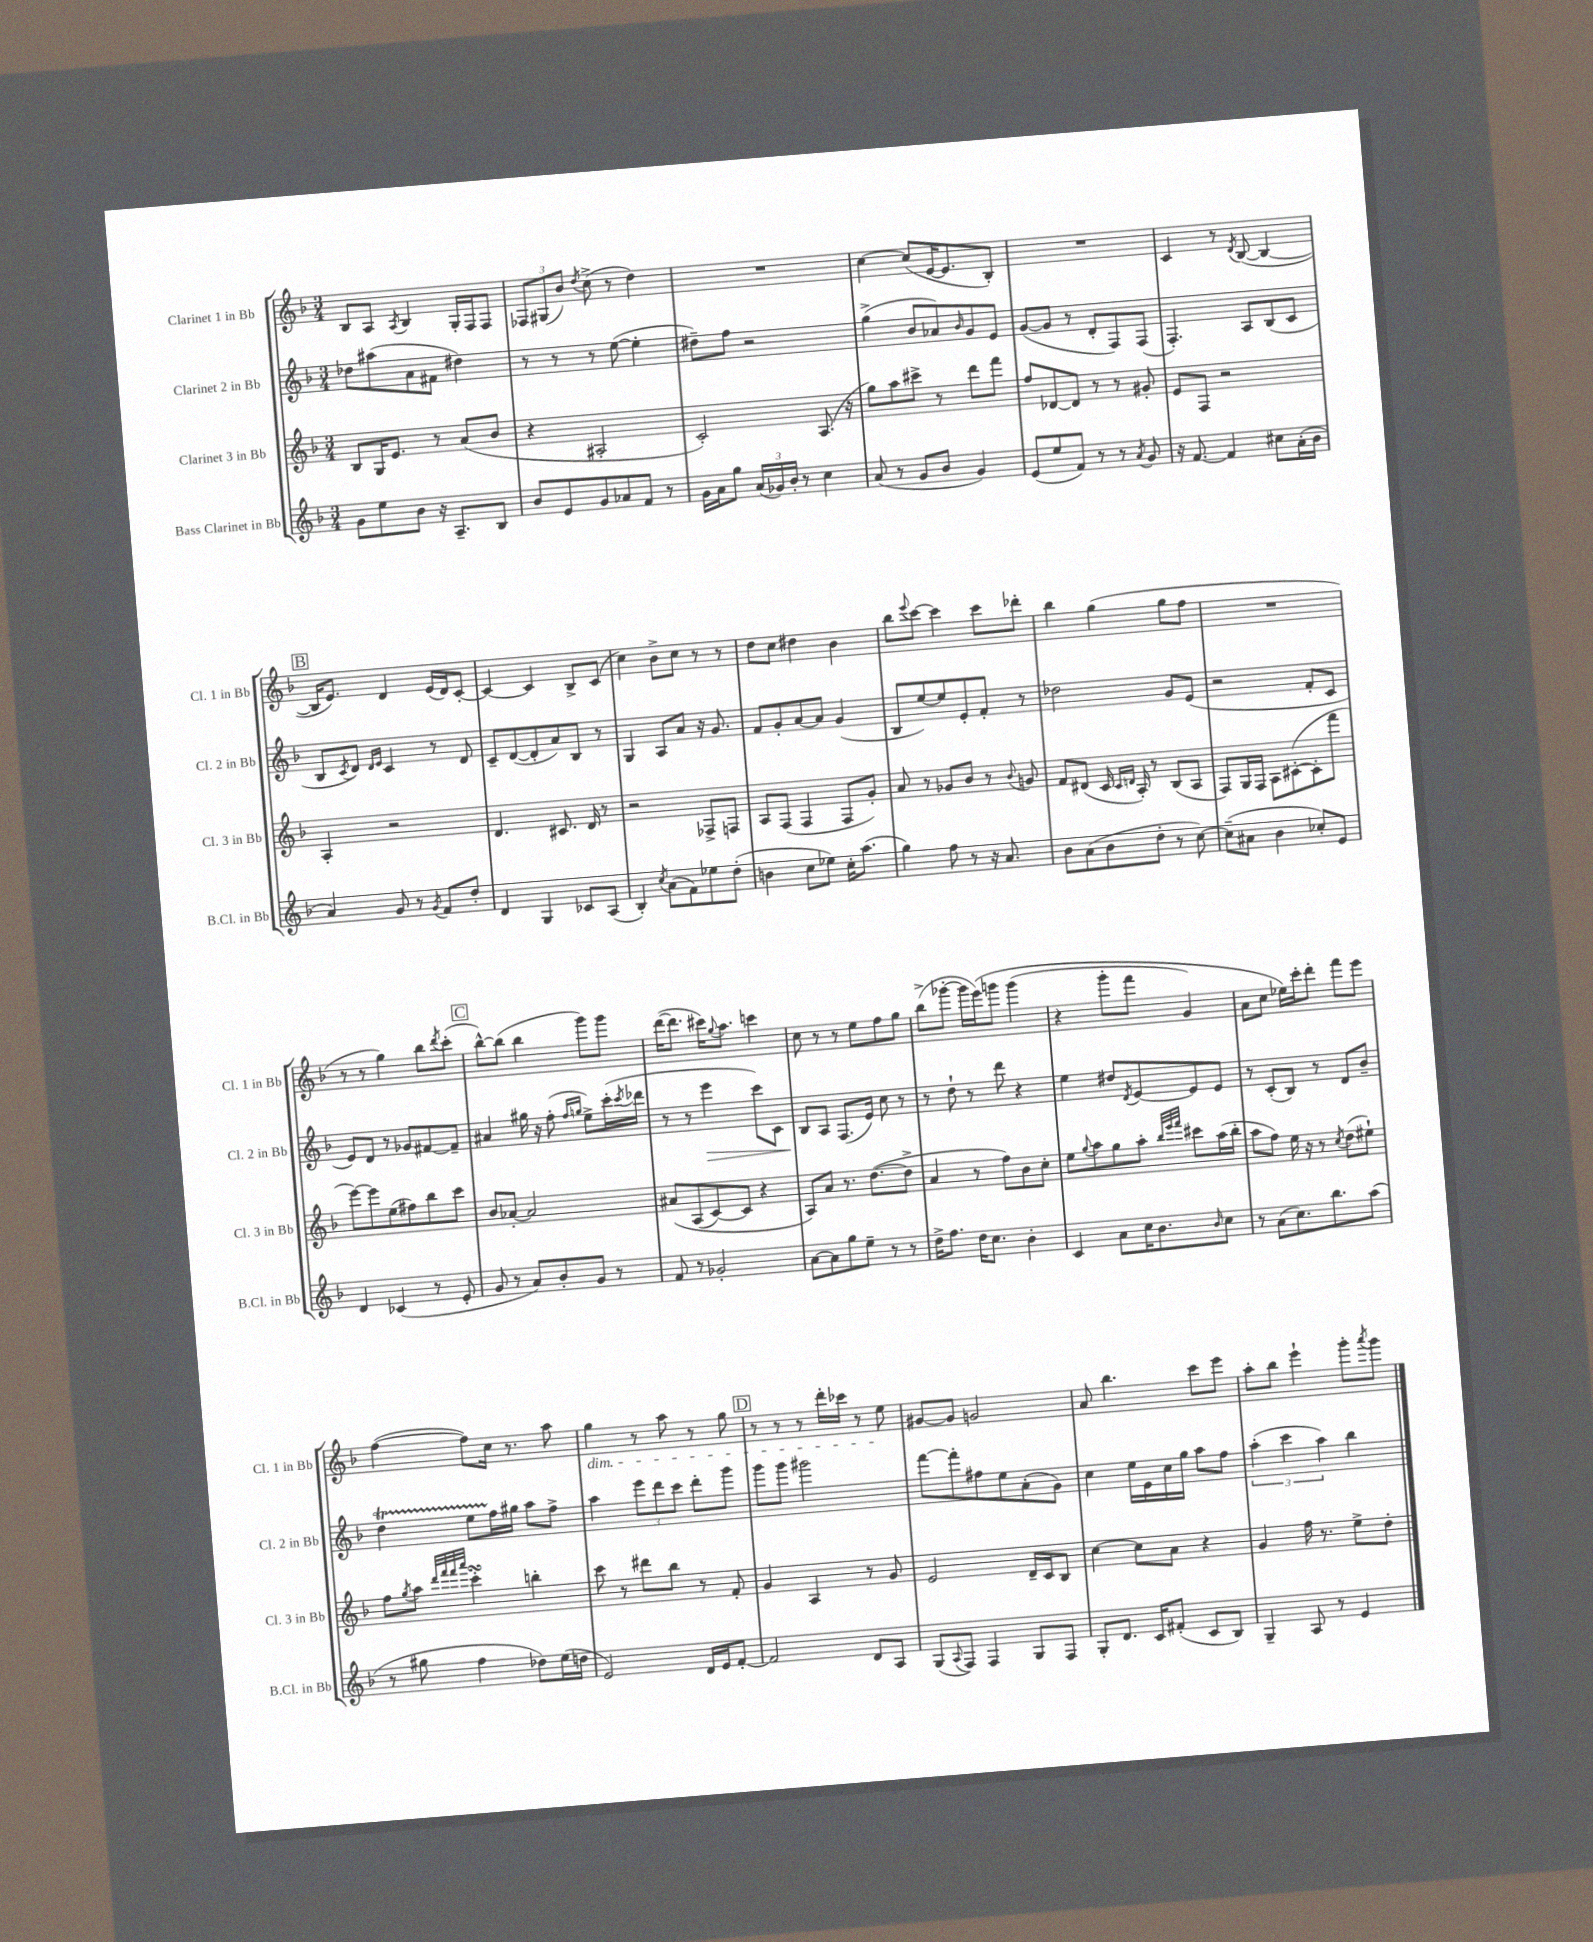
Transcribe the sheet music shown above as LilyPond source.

<<
\new StaffGroup <<
\new Staff = "s0" \with { instrumentName = "Clarinet 1 in Bb" shortInstrumentName = "Cl. 1 in Bb" } {
    \clef treble \key f \major \numericTimeSignature \time 3/4
    bes8 a8 \acciaccatura { a8 } bes4 g16-. f16 f8 |
    \tuplet 3/2 { fes8 gis8( bes'8) } \acciaccatura { d''8 } c''8->( r8 d''4) |
    R2. |
    c''4~ c''8( e'16~ e'8. bes8-.) |
    R2. |
    c'4 r8 \acciaccatura { d'8 } bes8~( bes4~ |
    \mark \markup { \box "B" } bes16 e'8.) d'4 e'16( d'16) c'8~-. |
    c'4~ c'4 bes8-> c'8( |
    c''4) bes'8-> c''8 r8 r8 |
    d''8 c''8 dis''4 bes'4 |
    bes''8 \appoggiatura { e'''8 } c'''8~ c'''4 c'''8 des'''8-. |
    bes''4 g''4( g''8 f''8 |
    R2. |
    r8 r8 g''4) bes''8 \acciaccatura { d'''8 } c'''8-.( |
    \mark \markup { \box "C" } bes''8~-^) bes''8( bes''4 g'''8) g'''8 |
    d'''16~( d'''8. cis'''16) \appoggiatura { g''8 } a''8. c'''4 |
    c''8 r8 r8 e''8 f''8 g''8 |
    bes''8->( ges'''8~-. ges'''16 e'''16)\( g'''8 g'''4( |
    r4 g'''8-. f'''8 g'4) |
    a'8 c''8 ees''16\) c'''16-. d'''8-. f'''8 e'''8 |
    f''4~( f''8) c''16 r8. a''8 |
    g''4\dim r8 a''8 r8 g''8 |
    \mark \markup { \box "D" } r8 r8 r8 d'''16-. ces'''16 r8 e''8\! |
    gis'8~ gis'8 g'2 |
    a'8 bes''4. c'''8 e'''8 |
    a''8-. bes''8 e'''4-! g'''8-. \acciaccatura { a'''8 } g'''8 \bar "|." |
}
\new Staff = "s1" \with { instrumentName = "Clarinet 2 in Bb" shortInstrumentName = "Cl. 2 in Bb" } {
    \clef treble \key f \major \numericTimeSignature \time 3/4
    des''8 ais''8( a'8 fis'8 dis''4) |
    r8 r8 r8 e''8~( e''4-. |
    dis''8--) f''8 r2 |
    g''4->( bes'8 aes'8) \grace { bes'16 } g'8 e'8 |
    g'8~( g'8 r8 d'8-. f8) f8( |
    f4.-.) a8 bes8( c'8 |
    \mark \markup { \box "B" } bes8 \acciaccatura { c'8 } d'8) \grace { d'16 e'16 } c'4 r8 d'8 |
    c'8-- d'8~( d'8-. a'8) bes8 r8 |
    g4 a8 a'8 r16 g'8. |
    f'8 g'8-. a'8~ a'8 g'4( |
    bes8 e''8~) e''8 e'8-. f'8-. r8 |
    des''2 g'8 e'8( |
    r2 f'8-. c'8 |
    e'8) d'8 r8 ges'8 fis'8~ fis'8-- |
    \mark \markup { \box "C" } ais'4 gis''16 r16 f''8-.( \grace { f''16 g''16 } e''8->) c'''16-.( \acciaccatura { c'''8 } des'''16 |
    r8 r8 e'''4\> c'''8) c'8 |
    bes8\! a8 f8.( e'16) c''8 r8 |
    r8 d''8-! r8 d'''8 r4 |
    e''4 dis''8 \acciaccatura { d'8 } e'8~ e'8 e'8 |
    r8 c'8-.( bes8) r8 d'8 bes'8-- |
    d''4\startTrillSpan e''8 f''16\stopTrillSpan gis''16 a''8 f''8-> |
    a''4 \tuplet 3/2 { e'''8 d'''8 c'''8 } d'''8-. g'''8 |
    \mark \markup { \box "D" } g'''8 g'''8 gis'''2 |
    f'''8~ f'''8-. fis''8 e''8 a'8-.( g'8) |
    c''4 e''16 e'16 c''16 g''16 a''8 f''8 |
    \tuplet 3/2 { a''4-.( c'''4 a''4) } bes''4 \bar "|." |
}
\new Staff = "s2" \with { instrumentName = "Clarinet 3 in Bb" shortInstrumentName = "Cl. 3 in Bb" } {
    \clef treble \key f \major \numericTimeSignature \time 3/4
    bes8 g16 e'8. r8 a'8( bes'8 |
    r4 ais2-. |
    c'2-.) a8.( r16 |
    g''8) a''8 cis'''8-> r8 d'''8 f'''8 |
    f''8 des'8~ des'8 r8 r8 gis'8-. |
    e'8 f8 r2 |
    \mark \markup { \box "B" } a4-. r2 |
    d'4. cis'8. d'16 r8 |
    r2 fes8-> f8 |
    a8 f8( f4 f8 g'8-.) |
    a'8 r8 ges'8 bes'8 r8 \appoggiatura { bes'8 } g'8 |
    f'8 dis'8( c'16 \grace { c'16 d'16 } a16-.) r8 bes8( a8 |
    f8) g16 f16 a8 cis'8~-.( cis'8-. f'''8 |
    e'''8~) e'''8 e''8( fis''8) bes''8 c'''8 |
    \mark \markup { \box "C" } bes'8 aes'8~-. aes'2 |
    ais'8\( a8( c'8~) c'8 r4 |
    a8\) a'8 r8. d''8.~( d''8-> |
    a'4 r8 f''8) bes'8 c''8-. |
    e''8 \appoggiatura { g''8 } a''8 g''8 a''8-. \grace { bes''32 e'''32 f'''32 } cis'''8 a''16( bes''16-. |
    a''8 f''8) e''16 r16 r8 \acciaccatura { c''8 } d''8( eis''8-!) |
    f''8 \acciaccatura { g''8 } a''8 \grace { d'''32 f'''32 f'''32 a'''32 } c'''4-.\turn b''4-. |
    c'''8 r8 dis'''8 bes''8 r8 f'8-. |
    \mark \markup { \box "D" } g'4 a4 r8 g'8 |
    e'2 d'16-- c'16 bes8 |
    c''4~ c''8 a'8 r4 |
    g'4 f''16 r8. e''8-> d''8-. \bar "|." |
}
\new Staff = "s3" \with { instrumentName = "Bass Clarinet in Bb" shortInstrumentName = "B.Cl. in Bb" } {
    \clef treble \key f \major \numericTimeSignature \time 3/4
    g'8 e''8 bes'8 r16 a8.-- bes8 |
    bes'8 e'8 g'8 aes'8 f'8 r8 |
    g'16 a'16 g''8 \tuplet 3/2 { a'16( ges'16) bes'16-. } r8 c''4 |
    a'8( r8 g'8 bes'8 g'4) |
    e'8( e''8 f'8) r8 r8 \acciaccatura { a'8 } g'8 |
    r16 f'8.~ f'4 cis''8 a'16-.( bes'16 |
    \mark \markup { \box "B" } a'4) g'8 r8 \acciaccatura { g'8 } f'8 d''8-. |
    d'4 g4 ces'8 a8( |
    bes4-.) \acciaccatura { c''8 } a'8( f'8) ees''8 d''8-.( |
    b'4 c''8 ees''8) c''16-. a''8.( |
    g''4) f''8 r8 r16 a'8. |
    bes'8 a'8( bes'8 d''8-. r8 c''8~) |
    c''8--( ais'8 bes'4 ces''8-.) e'8 |
    d'4 ces'4( r8 e'8-. |
    \mark \markup { \box "C" } g'8 r8 a'8) bes'8-. g'8 r8 |
    f'8 r8 ges'2-. |
    a'8~ a'8 g''8 e''8-- r8 r8 |
    d''16-> f''8. d''16 c''8. bes'4-. |
    c'4 a'8 c''16 bes'8. \grace { bes'16 } c''8 |
    r8 a'8( c''8.) bes''8. a''8( |
    r8 gis''8 f''4 des''8) e''16( d''16 |
    e'2) d'16 e'16 f'8~-. |
    \mark \markup { \box "D" } f'2 d'8 a8 |
    g8( \appoggiatura { a8 } f8) f4 g8 f8 |
    g8-. d'8. c'16 fis'8-.( c'8 bes8) |
    g4-- a8 r8 e'4 \bar "|." |
}
>>
>>
\layout { \context { \Score \remove "Bar_number_engraver" } }
